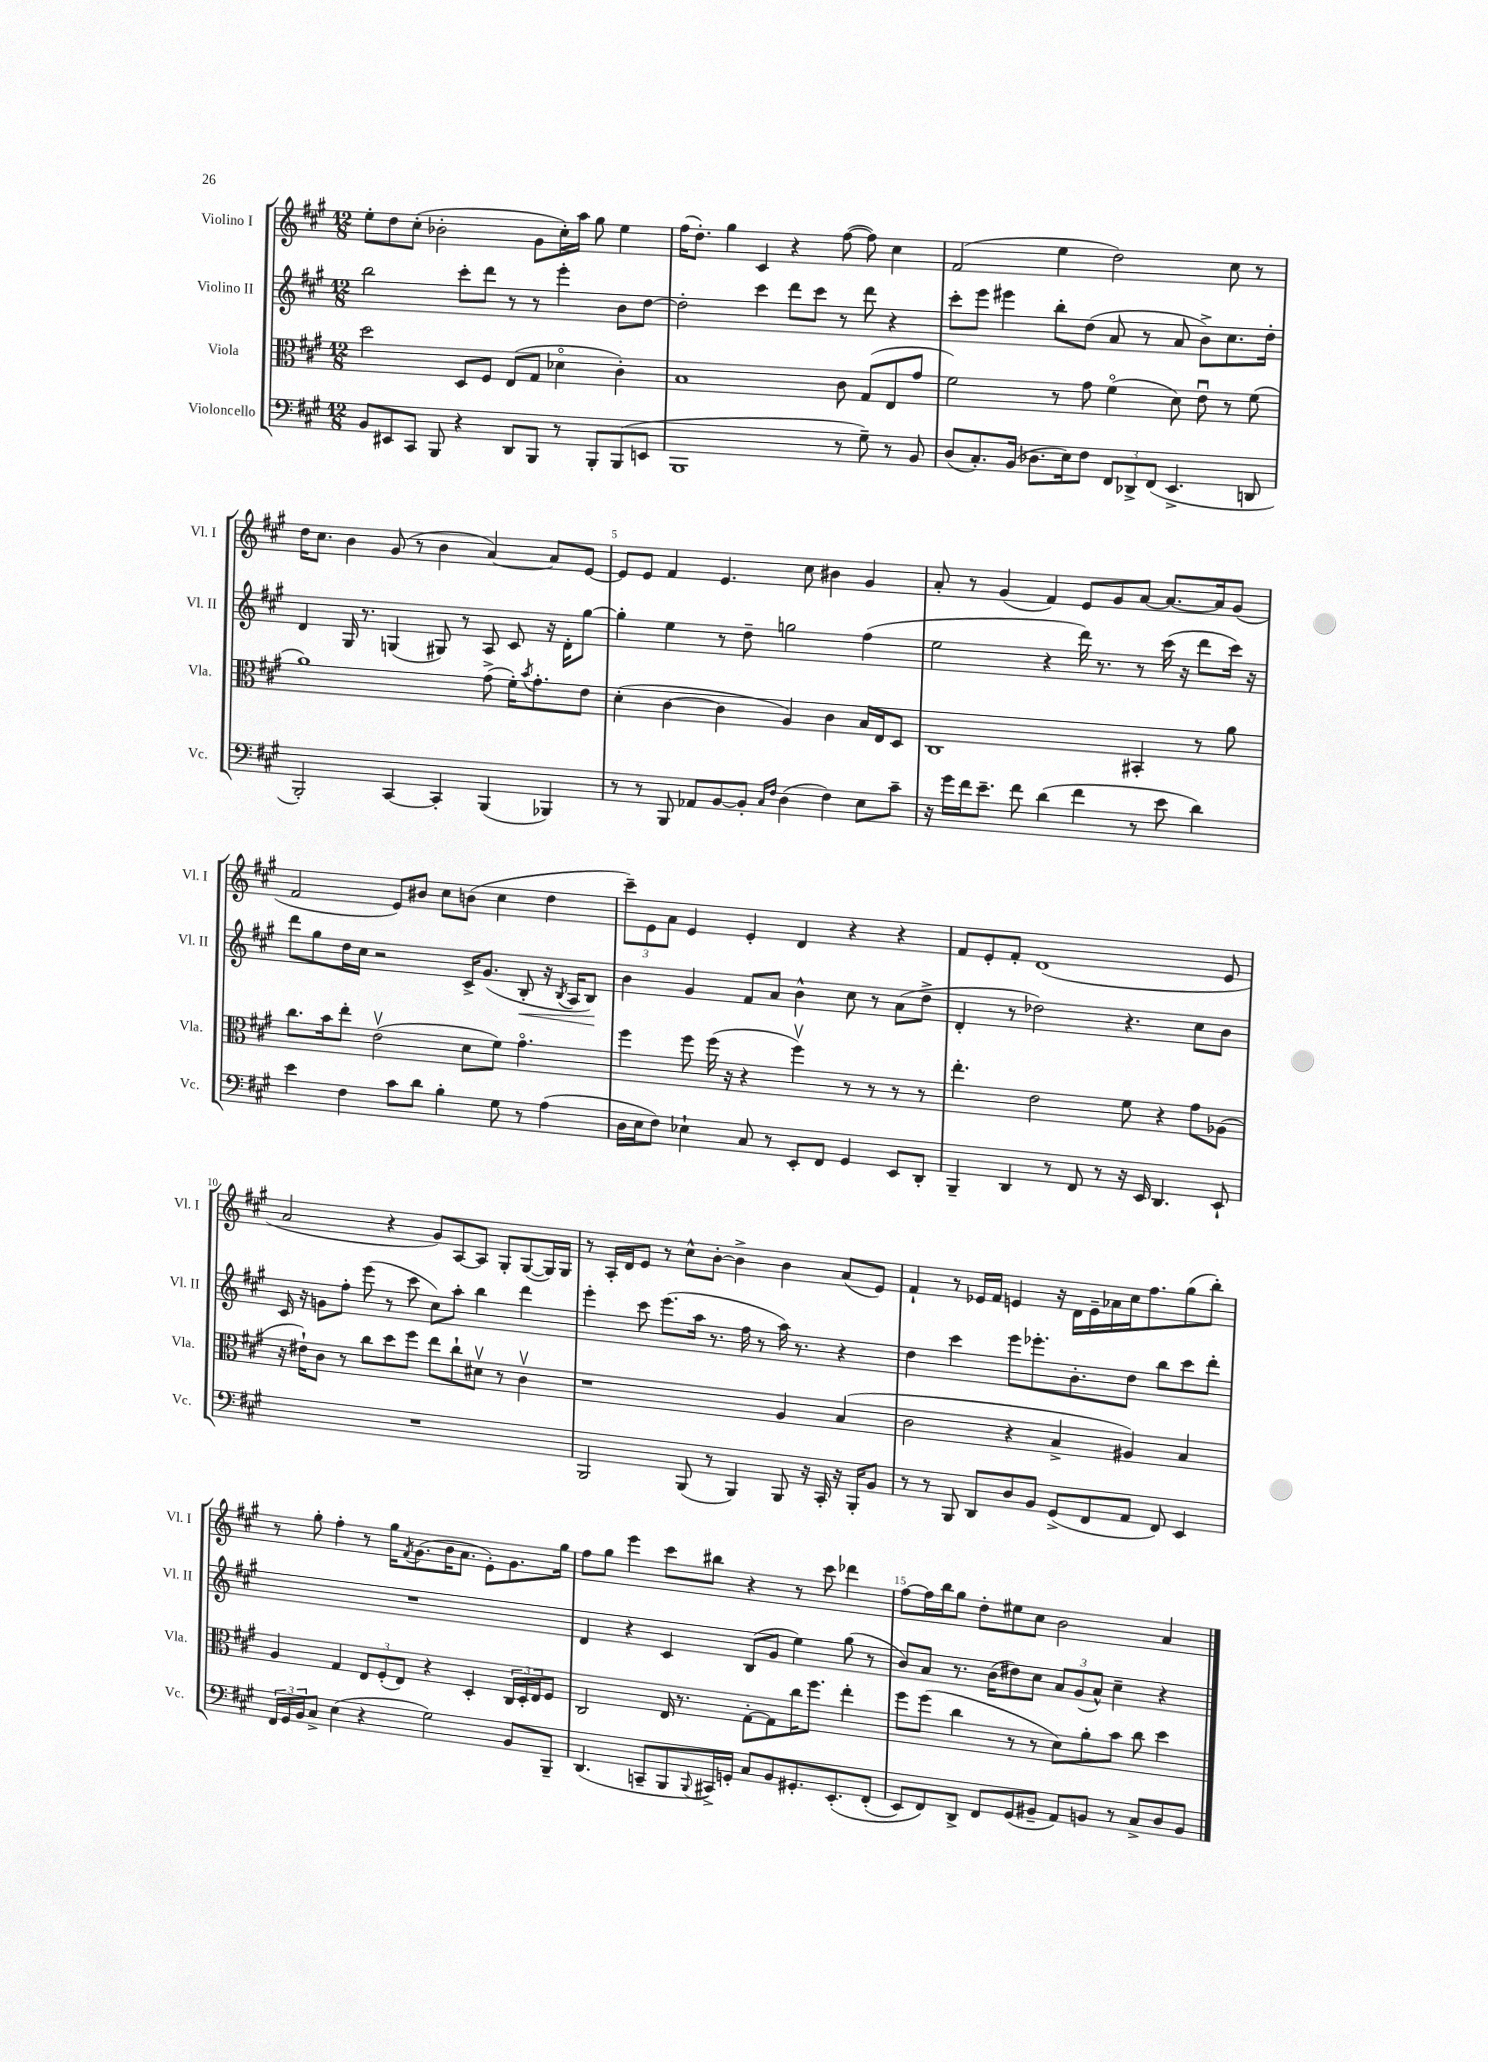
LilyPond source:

<<
\new StaffGroup <<
\new Staff = "s0" \with { instrumentName = "Violino I" shortInstrumentName = "Vl. I" } {
    \clef treble \key a \major \numericTimeSignature \time 12/8
    e''8-. d''8 cis''8-.( bes'2-. gis'8 cis''16-.) a''16 gis''8 e''4 |
    fis''16( d''8.-.) gis''4 cis'4 r4 fis''8~( fis''8) cis''4 |
    fis'2( e''4 d''2) cis''8 r8 |
    d''16 cis''8. b'4 gis'8( r8 b'4 a'4~) a'8 e'8~ |
    e'8 e'8 fis'4 e'4. cis''8 bis'4 gis'4 |
    a'8-. r8 gis'4( fis'4) e'8 gis'8 a'8~ a'8.~ a'16 gis'8( |
    fis'2 e'8) bis'8 cis''8 b'8( cis''4 d''4 |
    \tuplet 3/2 { cis'''8--) e'8 a'8 } e'4 e'4-. d'4 r4 r4 |
    fis'8 e'8-. fis'8-. d'1( e'8 |
    a'2 r4 gis'8) a8~ a8 gis8-. gis8~( gis16) gis16 |
    r8 a16-. d'16 e'8 r8 cis''8-^ b'8~-. b'4-> b'4 a'8( e'8) |
    fis'4-! r8 ees'16 fis'16 e'4 r16 d'16 e'16-- aes'16 cis''16 fis''8. gis''8( b''8-.) |
    r8 gis''8-. fis''4-. r8 gis''16 \acciaccatura { fis'8 } gis'8.( b'16 a'8. e'8-.) gis'8. gis''16 |
    fis''8 gis''8 e'''4 cis'''8 bis''8 r4 r8 cis'''8 des'''4 |
    fis''8~ fis''16 b''16 gis''8 d''8-. eis''8 cis''8 b'2 a'4 \bar "|." |
}
\new Staff = "s1" \with { instrumentName = "Violino II" shortInstrumentName = "Vl. II" } {
    \clef treble \key a \major \numericTimeSignature \time 12/8
    b''2 cis'''8-. d'''8 r8 r8 e'''4-. b'8 d''8~ |
    d''2-. cis'''4 d'''8 cis'''8 r8 d'''8 r4 |
    cis'''8-. e'''8 eis'''4 b''8-. d''8( a'8 r8 a'8 b'8->) cis''8. d''16-. |
    d'4 gis16 r8. g4( gis8) r8 a8 cis'8 r16 d'16-. gis''8~ |
    gis''4-. e''4 r8 d''8-- g''2 fis''4( |
    e''2 r4 d'''16) r8. r8 cis'''16( r16 d'''8 cis'''16) r16 |
    d'''8 gis''8 d''16 cis''16 r2 cis'16-> gis'8.( b8-.\< r16 \acciaccatura { b8 } a16 b8\!) |
    b'4 gis'4 fis'8 a'8 b'4-^ cis''8 r8 a'8( d''8-> |
    d'4-. r8 des''2) r4. cis''8 b'8 |
    cis'16 r16 g'8 fis''8-. e'''8( r8 cis'''8 cis''8) a''8-. b''4 d'''4 |
    e'''4-. cis'''8 e'''8.( a''16 r8. fis''16 r8 a''16) r8. r4 |
    d''4 cis'''4 e'''8 ees'''8.-. b'8.-. d''8 b''8 cis'''8 d'''8-. |
    R1. |
    d'4 r4 cis'4 b8( gis'8 e''4) gis''8( r8 |
    b'8) a'8 r8. b'16( dis''8) cis''8 \tuplet 3/2 { a'8 gis'8( a'8-^) } cis''4-- r4 \bar "|." |
}
\new Staff = "s2" \with { instrumentName = "Viola" shortInstrumentName = "Vla." } {
    \clef alto \key a \major \numericTimeSignature \time 12/8
    d''2 d8 fis8 e8( gis8 des'4\flageolet cis'4-.) |
    b1 cis'8 gis8( e8 gis'8 |
    fis'2) r8 gis'8 fis'4\flageolet( d'8) e'8\downbow r8 fis'8( |
    a'1) gis'8->( fis'16-.) \acciaccatura { b'8 } gis'8.-. e'8 |
    d'4-.( cis'4~ cis'4 a4) cis'4 b16 e16 d8 |
    cis1 bis,4-. r8 a'8 |
    cis''8. b'16 e''8-. e'2\upbow( d'8 fis'8) gis'4.\flageolet |
    fis''4 fis''8 fis''16( r16 r4 fis''4\upbow) r8 r8 r8 r8 |
    e''4.-. e'2 fis'8 r4 gis'8 aes8( |
    r16 eis'16-!) cis'8 r8 cis''8 d''8 fis''8 e''8 cis''8-! dis'8\upbow r8 cis'4\upbow |
    r1 a4 b4( |
    cis'2 r4 b4-> ais4) b4 |
    a4 gis4 \tuplet 3/2 { e8 fis8-.( e8) } r4 d4-. \tuplet 3/2 { cis16 d16-. e16 } fis8 |
    cis2 e16 r8. gis8~-. gis8 cis''16 fis''8. e''4-. |
    fis''8 fis''8( cis''4 r8 r8 d'8) a'8-. b'8 cis''8 d''4 \bar "|." |
}
\new Staff = "s3" \with { instrumentName = "Violoncello" shortInstrumentName = "Vc." } {
    \clef bass \key a \major \numericTimeSignature \time 12/8
    b,8 eis,8 cis,8 b,,8 r4 d,8 b,,8 r8 b,,8-. b,,8( e,8 |
    b,,1 r8 gis8--) r8 b,8 |
    d8( cis8.-.) b,16( des8. e16) fis8 \tuplet 3/2 { fis,8 des,8-> fis,8( } e,4.-> d,8 |
    b,,2-.) cis,4~ cis,4-. b,,4( bes,,4) |
    r8 r8 b,,8 aes,8 b,8~ b,8-. \grace { cis16 fis16 } d4( fis4) e8 cis'8-- |
    r16 gis'16 fis'16 e'8.-- fis'8 d'4( fis'4 r8 e'8 d'4) |
    e'4 fis4 cis'8 d'8 b4-. gis8 r8 a4( |
    d16 e16 fis8) ees4-! cis8 r8 e,8-. fis,8 gis,4 e,8 d,8-. |
    b,,4-- d,4 r8 fis,8 r8 r16 e,16 d,4. e,8-! |
    R1. |
    b,,2 b,,8( r8 b,,4) b,,8 r16 cis,16-. r16 b,,16-. b,8 |
    r8 r8 b,,8 d,8 d8 b,8 gis,8->( fis,8 a,8 fis,8) e,4 |
    \tuplet 3/2 { fis,16 gis,16 b,16 } cis8-> e4( r4 gis2) b,8 b,,8-- |
    d,4.( c,8-- b,,8 \appoggiatura { b,,8 } cis,16->) g,16-. cis8 b,8 gis,8.-. e,8.-.\( fis,8-.( |
    e,8) fis,8\) d,8-> fis,8 gis,8( bis,8-- a,8) b,8 r8 cis8-> d8 b,8 \bar "|." |
}
>>
>>
\layout { \context { \Score \override BarNumber.break-visibility = ##(#f #t #t) barNumberVisibility = #(every-nth-bar-number-visible 5) } }
